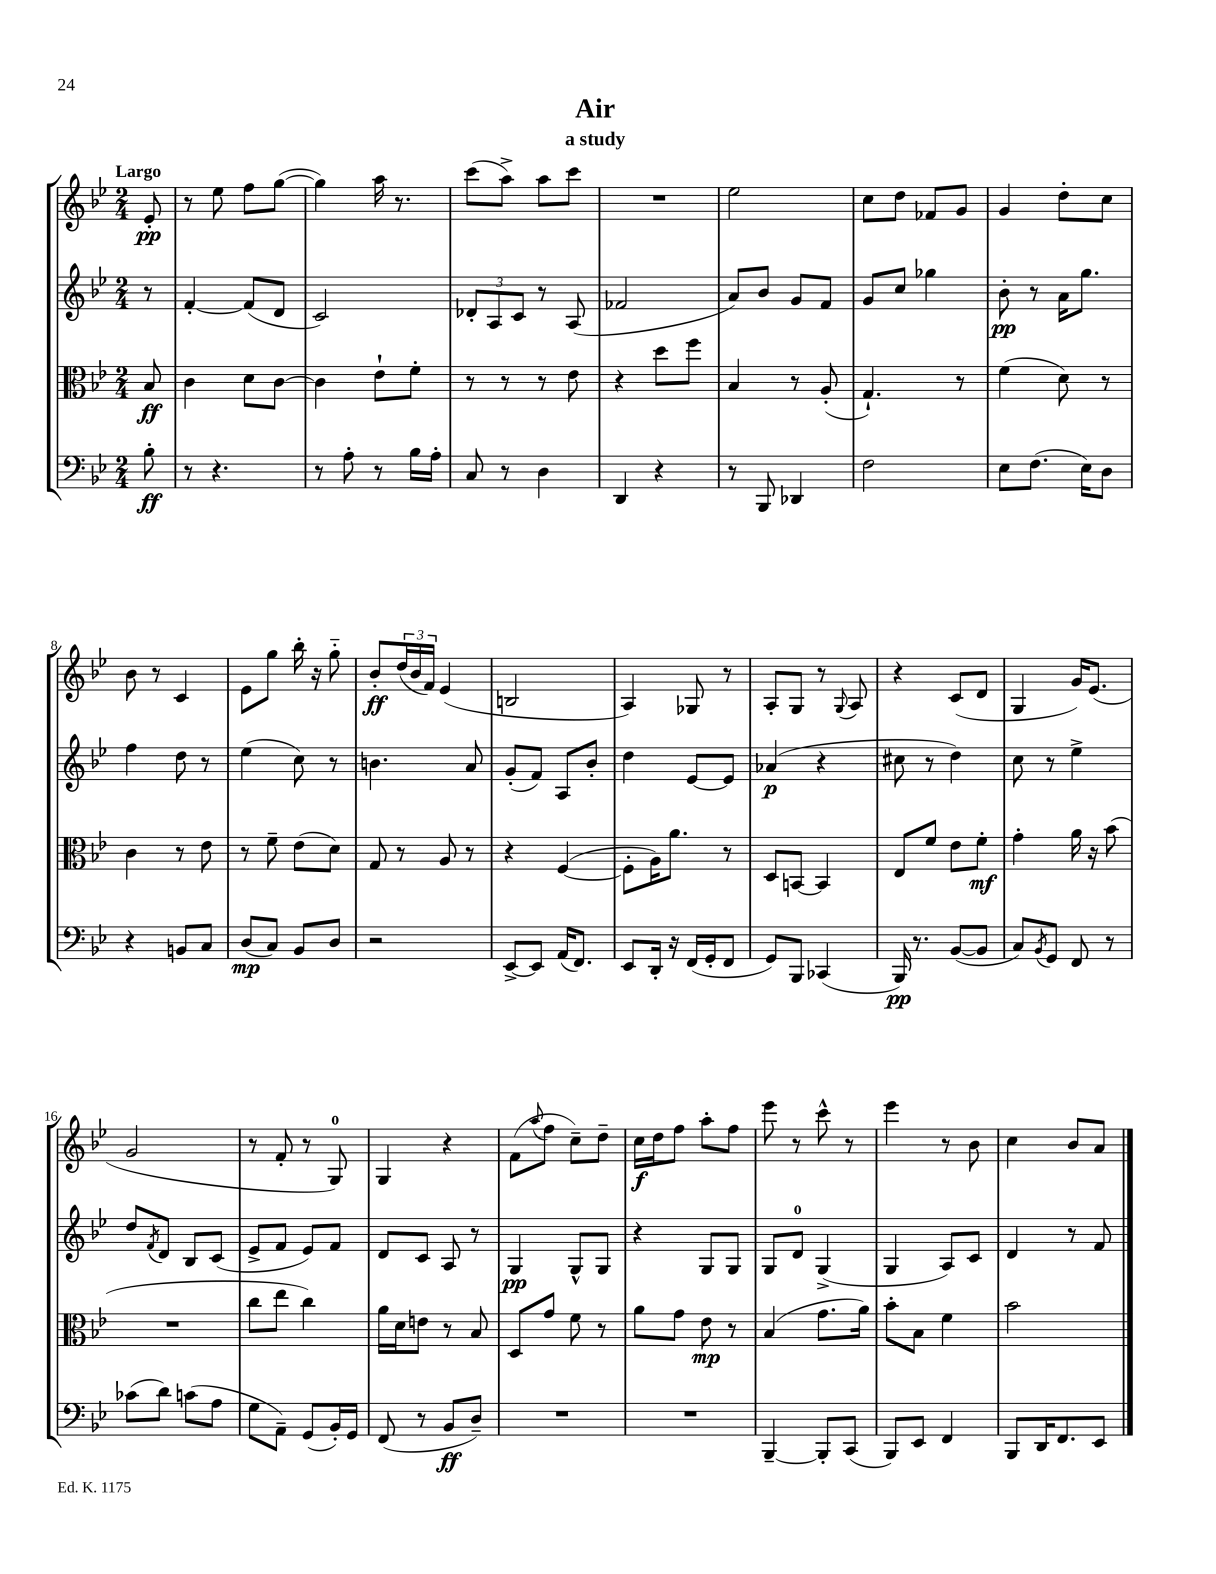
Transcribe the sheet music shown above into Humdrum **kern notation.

**kern	**dynam	**kern	**dynam	**kern	**dynam	**kern	**dynam
*part4	*part4	*part3	*part3	*part2	*part2	*part1	*part1
*staff4	*staff4	*staff3	*staff3	*staff2	*staff2	*staff1	*staff1
*clefF4	*	*clefC3	*	*clefG2	*	*clefG2	*
*k[b-e-]	*	*k[b-e-]	*	*k[b-e-]	*	*k[b-e-]	*
*M2/4	*	*M2/4	*	*M2/4	*	*M2/4	*
=	=	=	=	=	=	=	=
!	!	!	!	!	!	!LO:TX:a:B:t=Largo	!
8B-'\	ff	8B-/	ff	8r	.	8e-'/	pp
=1	=1	=1	=1	=1	=1	=1	=1
8r	.	4c\	.	[4f'/	.	8r	.
4.r	.	.	.	.	.	8ee-\	.
.	.	8d\L	.	(8f/L]	.	8ff\L	.
.	.	[8c\J	.	8d/J	.	([8gg\J	.
=2	=2	=2	=2	=2	=2	=2	=2
8r	.	4c\]	.	2c/)	.	4gg\])	.
8A'\	.	.	.	.	.	.	.
8r	.	8e-`\L	.	.	.	16aa\	.
.	.	.	.	.	.	8.r	.
16B-\LL	.	8f'\J	.	.	.	.	.
16A'\JJ	.	.	.	.	.	.	.
=3	=3	=3	=3	=3	=3	=3	=3
8C/	.	8r	.	12d-X'/L	.	(8ccc\L	.
.	.	.	.	12A/	.	.	.
8r	.	8r	.	.	.	8aa^\J)	.
.	.	.	.	12c/J	.	.	.
4D\	.	8r	.	8r	.	8aa\L	.
.	.	8e-\	.	(8A/	.	8ccc\J	.
=4	=4	=4	=4	=4	=4	=4	=4
4DD/	.	4r	.	2f-X/	.	2r	.
4r	.	8dd\L	.	.	.	.	.
.	.	8ff\J	.	.	.	.	.
=5	=5	=5	=5	=5	=5	=5	=5
8r	.	4B-/	.	8a/L)	.	2ee-\	.
8BBB-/	.	.	.	8b-/J	.	.	.
4DD-X/	.	8r	.	8g/L	.	.	.
.	.	(8A'/	.	8f/J	.	.	.
=6	=6	=6	=6	=6	=6	=6	=6
2F\	.	4.G`/)	.	8g/L	.	8cc\L	.
.	.	.	.	8cc/J	.	8dd\J	.
.	.	.	.	4gg-X\	.	8f-X/L	.
.	.	8r	.	.	.	8g/J	.
=7	=7	=7	=7	=7	=7	=7	=7
8E-\L	.	(4f\	.	8b-'\	pp	4g/	.
(8.F\J	.	.	.	8r	.	.	.
.	.	8d\)	.	16a\KL	.	8dd'\L	.
16E-\KL)	.	.	.	8.gg\J	.	.	.
8D\J	.	8r	.	.	.	8cc\J	.
!!LO:LB:g=z
=8	=8	=8	=8	=8	=8	=8	=8
4r	.	4c\	.	4ff\	.	8b-\	.
.	.	.	.	.	.	8r	.
8BBn/L	.	8r	.	8dd\	.	4c/	.
8C/J	.	8e-\	.	8r	.	.	.
=9	=9	=9	=9	=9	=9	=9	=9
(8D/L	mp	8r	.	(4ee-\	.	8e-\L	.
8C/J)	.	8f~\	.	.	.	8gg\J	.
8BB-/L	.	(8e-\L	.	8cc\)	.	16bb-'\	.
.	.	.	.	.	.	16r	.
8D/J	.	8d\J)	.	8r	.	8gg\	.
=10	=10	=10	=10	=10	=10	=10	=10
2r	.	8G/	.	4.bn\	.	8b-'/L	ff
.	.	8r	.	.	.	(24dd/L	.
.	.	.	.	.	.	24b-/	.
.	.	.	.	.	.	24f/JJ)	.
.	.	8A/	.	.	.	(4e-/	.
.	.	8r	.	8a/	.	.	.
=11	=11	=11	=11	=11	=11	=11	=11
[8EE-^/L	.	4r	.	(8g'/L	.	2Bn/	.
8EE-/J]	.	.	.	8f/J)	.	.	.
(16AA/KL	.	([4F/	.	8A/L	.	.	.
8.FF/J)	.	.	.	.	.	.	.
.	.	.	.	8b-'/J	.	.	.
=12	=12	=12	=12	=12	=12	=12	=12
8EE-/L	.	8F'\L]	.	4dd\	.	4A/)	.
16DD'/Jk	.	16A\K)	.	.	.	.	.
16r	.	8.a\J	.	.	.	.	.
(16FF/LL	.	.	.	[8e-/L	.	8G-X/	.
16GG'/J	.	.	.	.	.	.	.
8FF/J	.	8r	.	8e-/J]	.	8r	.
=13	=13	=13	=13	=13	=13	=13	=13
8GG/L)	.	8D/L	.	(4a-X/	p	8A'/L	.
8BBB-/J	.	[8BBn/J	.	.	.	8G/J	.
(4CC-X/	.	4BB/]	.	4r	.	8r	.
.	.	.	.	.	.	8qqG/	.
.	.	.	.	.	.	8A/	.
=14	=14	=14	=14	=14	=14	=14	=14
16BBB-/)	pp	8E-/L	.	8cc#X\	.	4r	.
8.r	.	.	.	.	.	.	.
.	.	8f/J	.	8r	.	.	.
([8BB-/L	.	8e-\L	.	4dd\)	.	(8c/L	.
8BB-/J]	.	8f'\J	mf	.	.	8d/J	.
=15	=15	=15	=15	=15	=15	=15	=15
8C/L)	.	4g'\	.	8cc\	.	4G/	.
8qBB-/	.	.	.	.	.	.	.
8GG/J	.	.	.	8r	.	.	.
8FF/	.	16a\	.	4ee-^\	.	16g/KL)	.
.	.	16r	.	.	.	(8.e-/J	.
8r	.	(8b-\	.	.	.	.	.
!!LO:LB:g=z
=16	=16	=16	=16	=16	=16	=16	=16
(8c-X\L	.	2r	.	8dd/L	.	2g/	.
.	.	.	.	8qf/	.	.	.
8d\J)	.	.	.	8d/J	.	.	.
(8cn\L	.	.	.	8B-/L	.	.	.
8A\J	.	.	.	(8c/J	.	.	.
=17	=17	=17	=17	=17	=17	=17	=17
8G\L	.	8cc\L	.	8e-^/L	.	8r	.
8AA~\J)	.	8ee-\J	.	8f/J	.	8f'/	.
(8GG/L	.	4cc\)	.	8e-/L)	.	8r	.
16BB-'/L)	.	.	.	8f/J	.	8G/)	.
16GG/JJ	.	.	.	.	.	.	.
=18	=18	=18	=18	=18	=18	=18	=18
(8FF/	.	16a\LL	.	8d/L	.	4G/	.
.	.	16d\J	.	.	.	.	.
8r	.	8en\J	.	8c/J	.	.	.
8BB-/L	ff	8r	.	8A/	.	4r	.
8D~/J)	.	8B-/	.	8r	.	.	.
=19	=19	=19	=19	=19	=19	=19	=19
2r	.	8D/L	.	4G/	pp	(8f\L	.
.	.	.	.	.	.	8qqaa/	.
.	.	8g/J	.	.	.	8ff\J	.
.	.	8f\	.	8G^^/L	.	8cc~\L)	.
.	.	8r	.	8G/J	.	8dd~\J	.
=20	=20	=20	=20	=20	=20	=20	=20
2r	.	8a\L	.	4r	.	16cc\LL	f
.	.	.	.	.	.	16dd\J	.
.	.	8g\J	.	.	.	8ff\J	.
.	.	8e-\	mp	8G/L	.	8aa'\L	.
.	.	8r	.	8G/J	.	8ff\J	.
=21	=21	=21	=21	=21	=21	=21	=21
[4BBB-~/	.	(4B-/	.	8G/L	.	8eee-\	.
.	.	.	.	8d/J	.	8r	.
8BBB-'/L]	.	8.g\L	.	(4G^/	.	8ccc^^\	.
(8CC/J	.	.	.	.	.	8r	.
.	.	16a\Jk)	.	.	.	.	.
=22	=22	=22	=22	=22	=22	=22	=22
8BBB-/L)	.	8b-'\L	.	4G/	.	4eee-\	.
8EE-/J	.	8B-\J	.	.	.	.	.
4FF/	.	4f\	.	8A/L)	.	8r	.
.	.	.	.	8c/J	.	8b-\	.
=23	=23	=23	=23	=23	=23	=23	=23
8BBB-/L	.	2b-\	.	4d/	.	4cc\	.
16DD/K	.	.	.	.	.	.	.
8.FF/	.	.	.	.	.	.	.
.	.	.	.	8r	.	8b-/L	.
8EE-/J	.	.	.	8f/	.	8a/J	.
==	==	==	==	==	==	==	==
*-	*-	*-	*-	*-	*-	*-	*-
